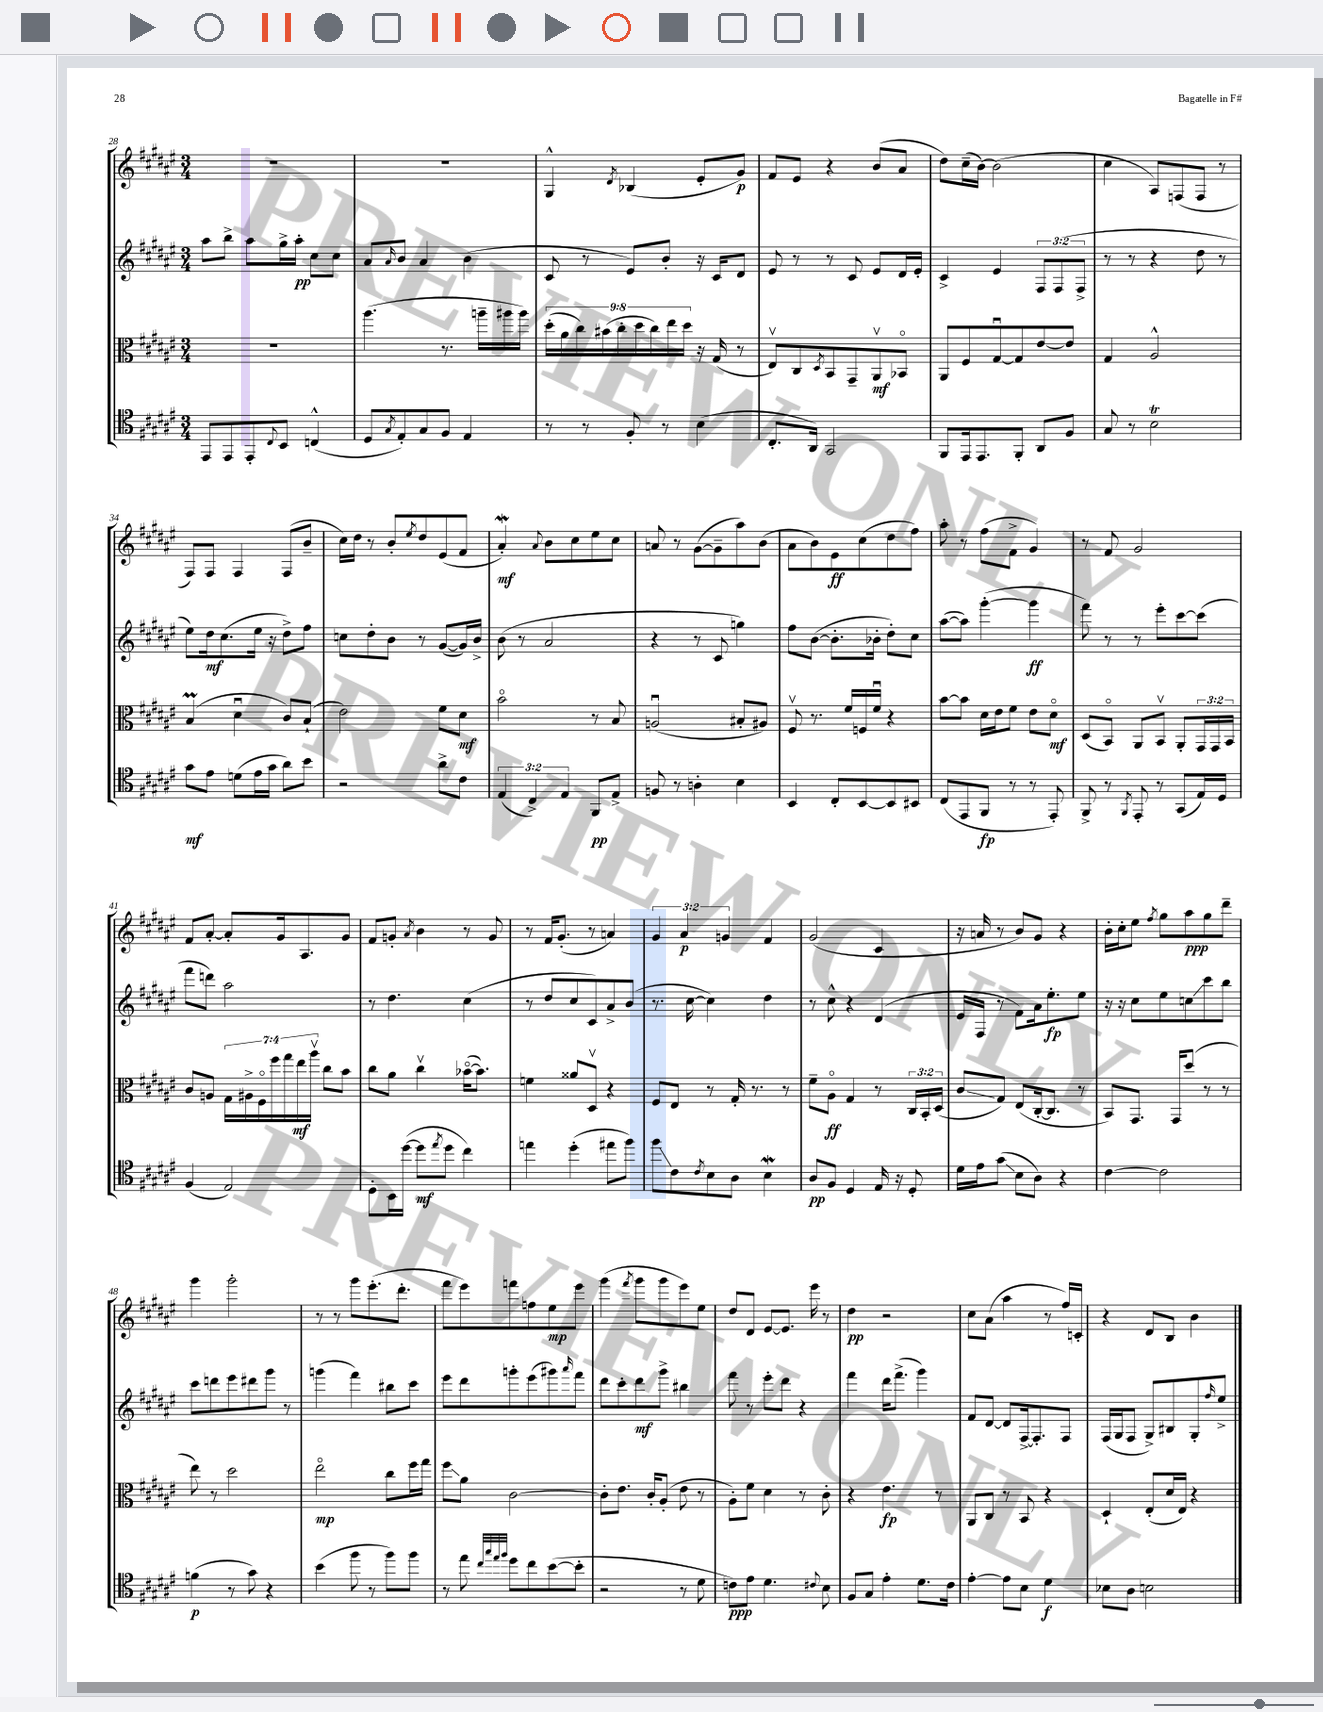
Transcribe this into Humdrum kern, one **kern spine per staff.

**kern	**kern	**kern	**kern
*staff4	*staff3	*staff2	*staff1
*clefC4	*clefC3	*clefG2	*clefG2
*k[f#c#g#d#a#e#]	*k[f#c#g#d#a#e#]	*k[f#c#g#d#a#e#]	*k[f#c#g#d#a#e#]
*M3/4	*M3/4	*M3/4	*M3/4
8EE#	2.r	8aa#	2.r
8EE#	.	8bb^	.
8EE#'	.	8aa#	.
8qqC#	.	.	.
8BB	.	16gg#^	.
.	.	16aa#'	.
(4C^^	.	8cc#	.
.	.	8cc#	.
=	=	=	=
8D#	(4.aa#	8a#	2.r
8qG#	.	16qqa#	.
8E#')	.	8b	.
8G#	.	4a#	.
8F#	8.r	.	.
4E#	.	(4b	.
.	16aa~	.	.
.	16aa#	.	.
.	16aa#)	.	.
=	=	=	=
8r	(18dd#'	8c#	4G#^^
.	18a#	.	.
.	18cc#)	.	.
8r	.	8r	.
.	(18b#	.	.
.	18cc#'	.	.
.	.	.	8qd#
8F#'	.	8e#)	(4B-
.	18dd#	.	.
.	18cc#)	.	.
8r	.	8b'	.
.	18ee#	.	.
.	18dd#	.	.
(4B	16r	16r	8e#'
.	(16G#	16c#	.
.	8r	8d#	8g#)
=	=	=	=
8.C#'	8E#v)	8e#	8f#
.	8C#	8r	8e#
16AA#)	.	.	.
.	8qD#	.	.
2GG#	8BB	8r	4r
.	8GG#~	8c#	.
.	8AA#v	8e#	(8b
.	8BB-o	16d#	8a#
.	.	16e#'	.
=	=	=	=
8FF#	8AA#	4c#^	8dd#)
16EE#	8F#	.	(16cc#~
8.EE#	.	.	[16b)
.	[8G#u	4e#	(2b]
8FF#'	8G#]	.	.
8AA#	[8e#	12F#	.
.	.	(12F#	.
8F#	8e#]	.	.
.	.	12F#^	.
=	=	=	=
8G#	4G#	8r	4cc#
8r	.	8r	.
2B	2A#^^	4r	8A#)
.	.	.	(8F
.	.	8dd#	8F
.	.	8r	8r
=	=	=	=
8g#	(4B	8ee#)	8F#)
8e#	.	16dd#	8F#
.	.	(8.cc#	.
(8d	4d#u	.	4F#
16e#	.	16ee#	.
16g#	.	16r	.
8a#)	8c#)	8dd#^)	(8F#
8b	(8B`	8ff#	8b~
=	=	=	=
2r	2e#)	8cc	16cc#)
.	.	.	16dd#
.	.	8dd#'	8r
.	.	8b	8b'
.	.	.	8qee#
.	.	8r	8dd#
8a#^	8f#	([8g#	(8e#
8c#	8d#	16g#])	8f#
.	.	16b^	.
=	=	=	=
(6E#	2bo	(8b	4a#')
.	.	8r	.
6C#^)	.	.	.
.	.	.	8qqa#
.	.	2a#	8b
6E#	.	.	.
.	.	.	8cc#
8FF#	8r	.	8ee#
8E#^	8B	.	8cc#
=	=	=	=
8F	(2Au	4r	8a
8r	.	.	8r
4A'	.	8r	([8g#
.	.	8c#	8g#~]
4B	8B#'	4gg)	8aa#)
.	8A#)	.	(8b
=	=	=	=
4BB	8F#v	8ff#	8a#
.	8.r	([8b	8b)
8C#'	.	8.b']	8e#
.	16f#	.	.
[8BB	16F	.	(8cc#
.	16f#u	16b-'	.
8BB]	4r	8dd#')	8dd#
8BB#	.	8cc#	8ff#)
=	=	=	=
(8C#	[8b	([8aa#	8aa#'
8EE#	8b]	8aa#])	8r
8FF#	16d#	([4ggg#'	(8ff#
.	16e#	.	.
8r	8f#	.	8f#^
8r	8e#	4ggg#]	4g#)
8EE#')	8d#o	.	.
=	=	=	=
8FF#^	(8D#	8fff#)	8r
8r	8BBo)	8r	8f#
8qFF#	.	.	.
8EE#'	8AA#	8r	2g#
8r	8BBv	8eee#'	.
(8GG#	8AA#'	[8ccc#	.
16E#)	24GG#	(8ccc#]	.
.	24GG#	.	.
16D#	.	.	.
.	24BB	.	.
=	=	=	=
(4F#	8c#	8fff#	8f#
.	8A	8ddd)	[8a#'
2E#)	28G#	2aa#	8a#']
.	28A#^	.	.
.	28F#o	.	.
.	28ff#	.	.
.	.	.	16g#
.	28gg#	.	.
.	28ee#	.	.
.	.	.	8.A#
.	28aa#v	.	.
.	8cc#	.	.
.	8b	.	8g#
=	=	=	=
8D#'	8cc#	8r	8f#
16BB	8a#	4.dd#	8g'
([16dd#	.	.	.
.	.	.	8qa#
8dd#]	4cc#v	.	4b
8qee#	.	.	.
8dd#	.	.	.
4cc#)	([16b-o	(4cc#	8r
.	8.b-])	.	.
.	.	.	8g
=	=	=	=
4ee	4f	8r	8r
.	.	8dd#	16f#
.	.	.	(8.g#'
(4dd#'	8a##	8cc#	.
.	8D#v	8c#)	8r
8ee#	4r	8a#^	4a)
8ff#)	.	(8b	.
=	=	=	=
8ff#	8F#	8.r	6g#
8c#	8E#	.	.
.	.	.	6a#
.	.	[16cc#	.
8qc#	.	.	.
8B	8r	4cc#])	.
.	.	.	6g
8A#	16G#'	.	.
.	8.r	.	.
4B	.	4dd#	4f#
.	8r	.	.
=	=	=	=
8A#	8f#~	8r	(2g#
8F#	8A#o	8cc#^^	.
4D#	4G#	4r	.
16E#	8r	(4d#	4c#
16r	.	.	.
8D#'	24C#	.	.
.	24BB'	.	.
.	(24D#	.	.
=	=	=	=
16d#	8c#	16e#	16r
16e#	.	16F#	16a
(8g#	8G#)	8r	8r
8B	(8E#	8f#)	8b)
8A#)	[16C#'	16a#	8g#
.	8.C#]	8.ee#'	.
4r	.	.	4r
.	8r	8ee#	.
=	=	=	=
[4c#	8BB)	16r	16b'
.	.	16r	16cc#'
.	8.GG#	8cc#	8ee#
.	.	.	8qff#
2c#]	.	8ee#	8gg#
.	16GG#	.	.
.	(8dd#	8cc	8aa#
.	8r	8ccc#	8gg#
.	8r	8bb	8ddd#~
=	=	=	=
(4f	8ee#)	8ccc#	4ggg#
.	8r	8ddd	.
8r	2dd#	8eee#	2ggg#'
8g#)	.	8ddd#	.
4r	.	8ggg#	.
.	.	8r	.
=	=	=	=
(4b	2ee#o	(4ggg	8r
.	.	.	8r
8ff#	.	4fff#)	8ggg#
8r	.	.	(8.eee#'
8ff#)	8cc#	8bb#	.
.	.	.	8.ddd#'
8ff#	16ff#	8ccc#	.
.	16gg#	.	.
=	=	=	=
8r	8ff#	8eee#	8fff#
8ee#	8a#	8ddd#	8eee#)
32qqcc#	.	.	.
32qqgg#	.	.	.
32qqee#	.	.	.
32qqff#	.	.	.
8dd#	[2c#	8ggg'	8fff
8cc#	.	(8eee#	8ff
([8b	.	8ggg#)	8ee#
.	.	16qqaaa#	.
8b']	.	8fff#	8eee#
=	=	=	=
2r	8c#']	8ddd#	(4ggg#
.	8.e#	8ccc#'	.
.	.	.	8qfff#
.	.	8ddd#	8ggg#
.	16c#'	.	.
.	(8A#'	8ggg#^	8ggg#
8r	8e#	4bb#	8eee#)
8d#	8r	.	8ee#
=	=	=	=
8c)	8A#')	8fff#	8dd#
8e#	8f#	8r	8d#
4.d#	4d#	8eee#'	[8e#
.	.	8ddd#	8.e#]
.	8r	4r	.
.	.	.	16eee#
8qqc#	.	.	.
8B	8c#'	.	8r
=	=	=	=
8F#	4r	4fff#	4dd#
8G#	.	.	.
4e#'	4.e#	16ddd#	2r
.	.	(8.fff#^	.
8.d#	.	4ggg#)	.
.	8r	.	.
16c#	.	.	.
=	=	=	=
[4e#'	8AA#	8f#	8cc#
.	8C#	[8d#	(8a#
8e#]	8r	8d#]	4aa#
8B	8BB	[16F#^	.
.	.	8.F#']	.
4d#	4r	.	8r
.	.	8F#	16ff#)
.	.	.	16c'
=	=	=	=
8B-	4D#`	(16F#	4r
.	.	16G#	.
8A#	.	8F#	.
2B	(8E#'	8G#^)	8d#
.	16d#	8B#	8B
.	16E#)	.	.
.	4r	8G#'	4b
.	.	16qqff#	.
.	.	8ee#^	.
==	==	==	==
*-	*-	*-	*-
